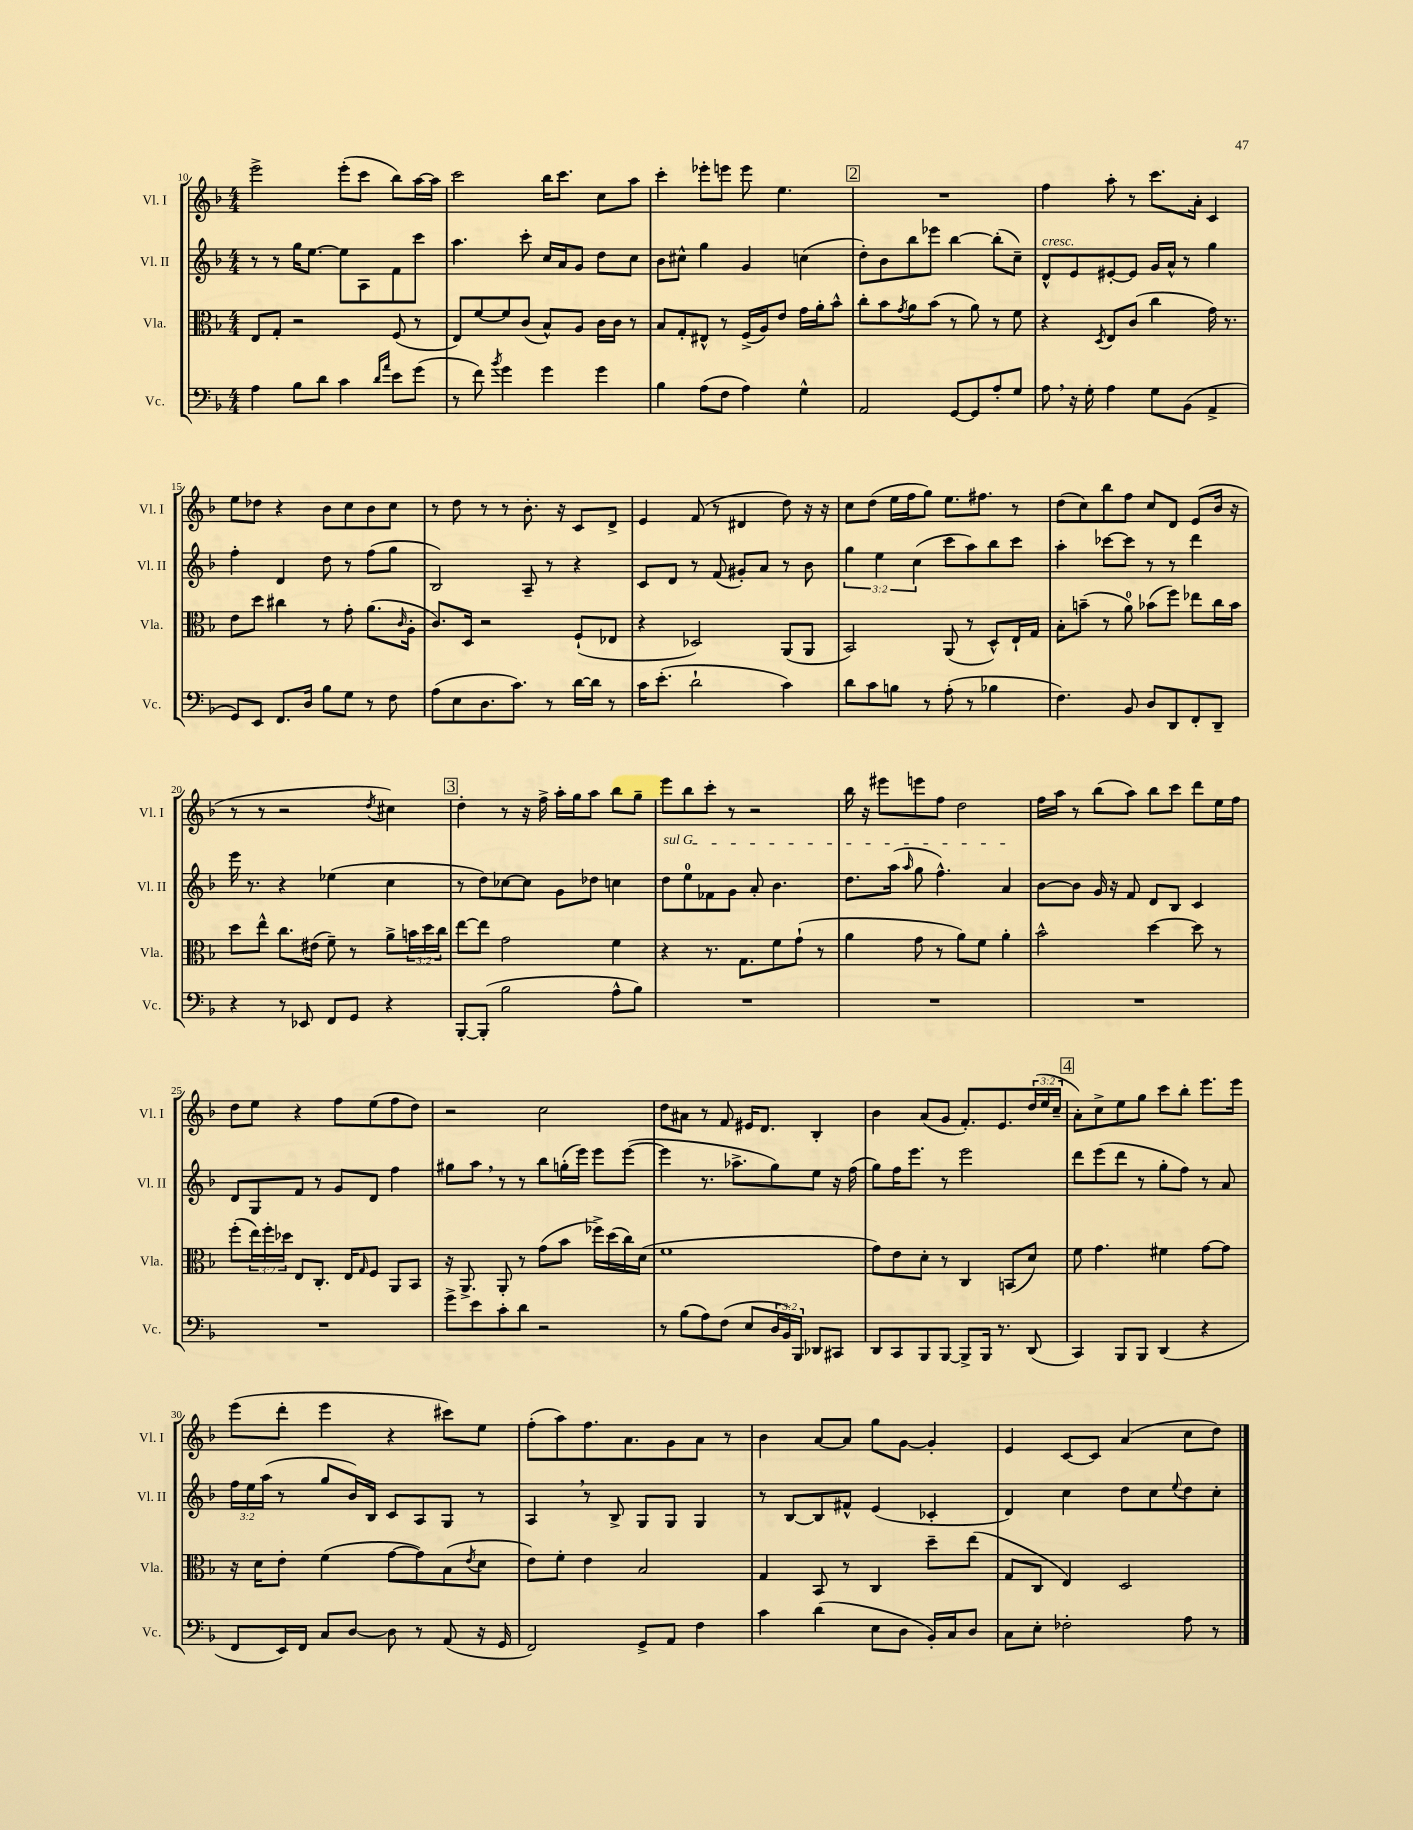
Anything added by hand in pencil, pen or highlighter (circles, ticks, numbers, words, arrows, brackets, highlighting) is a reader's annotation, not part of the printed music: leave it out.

**kern	**kern	**kern	**kern
*part4	*part3	*part2	*part1
*staff4	*staff3	*staff2	*staff1
*I"Vc.	*I"Vla.	*I"Vl. II	*I"Vl. I
*I'Vc.	*I'Vla.	*I'Vl. II	*I'Vl. I
*clefF4	*clefC3	*clefG2	*clefG2
*k[b-]	*k[b-]	*k[b-]	*k[b-]
*M4/4	*M4/4	*M4/4	*M4/4
=10	=10	=10	=10
4A\	8E/L	8r	2eee^\
.	8G'/J	8r	.
8B-\L	2r	16gg\KL	.
.	.	[8.ee\J	.
8d\J	.	.	.
4c\	.	8ee\L]	(8eee'\L
.	.	8A\	8ccc\J
16qqd/LL	.	.	.
16qqa/JJ	.	.	.
8e\L	(8F/	8f\	8bb-\L)
(8g\J	8r	8ccc\J	[16aa\L
.	.	.	16aa\JJ]
=11	=11	=11	=11
8r	8E/L)	4.aa\	2ccc\
8f\)	[8f/	.	.
8qb-/	.	.	.
4g\	8f/]	.	.
.	(8c/J	8ccc'\	.
4g\	8B-^^/L)	16cc/LL	16bb-\KL
.	.	16a/J	8.ccc\J
.	8A/J	8g/J	.
4g\	16c\LL	8dd\L	8cc\L
.	16c\JJ	.	.
.	8r	8cc\J	8aa\J
=12	=12	=12	=12
4B-\	8B-/L	8b-\L	4ccc'\
.	8G'/	8cc#X^^\J	.
(8A\L	8E#X^^/J	4gg\	8eee-X'\L
8F\J	8r	.	8eeen\J
4A\)	(16F^/LL	4g/	8eee\
.	16A/J)	.	.
.	8e/J	.	4.ee\
4G^^\	16g\LL	(4ccn\	.
.	16a'\J	.	.
.	8b-^^\J	.	.
!!LO:REH:place=s1:t=2
=13	=13	=13	=13
2AA/	8cc'\L	8dd'\L)	1r
.	8b-\	8b-\	.
.	8qg/	.	.
.	8a\	8bb-\	.
.	(8b-\J	8eee-X\J	.
[8GG/L	8r	[4bb-\	.
8GG/]	8a\)	.	.
8A'/	8r	(8bb-'\L]	.
8G/J	8f\	8cc~\J)	.
=14	=14	=14	=14
!	!	!LO:TX:a:i:t=cresc.	!
8A,\	4r	8d^^/L	4ff\
16r	.	8e/	.
16G'\	.	.	.
.	8qD/	.	.
4A\	8E/L	[8e#X'/	8aa'\
.	(8c/J	8e#/J]	8r
8G\L	4cc\	16g/LL	8.ccc\L
.	.	16a^^/JJ	.
(8BB-\J	.	8r	.
.	.	.	16a'\Jk
4AA^/	16g\)	4gg\	4c/
.	8.r	.	.
!!LO:LB:g=z
=15	=15	=15	=15
8GG/L)	8e\L	4ff'\	8ee\L
8EE/J	8dd\J	.	8dd-X\J
8.FF/L	4cc#X\	4d/	4r
16D/Jk	.	.	.
8B-\L	8r	8dd\	8b-\L
8G\J	8g'\	8r	8cc\
8r	(8.a\L	(8ff\L	8b-\
8F\	.	8gg\J	8cc\J
.	16qqc/	.	.
.	16A'\Jk	.	.
=16	=16	=16	=16
(8A\L	8.c/L)	2B-/)	8r
8E\	.	.	8dd\
.	16D/Jk	.	.
8.D\	2r	.	8r
.	.	.	8r
8.c\J)	.	.	.
.	.	8A~/	8.b-'\
8r	.	8r	.
.	.	.	16r
[16d\LL	(8F`/L	4r	8c/L
16d\JJ]	.	.	.
8r	8E-X/J	.	8d^/J
=17	=17	=17	=17
16c\KL	4r	8c/L	4e/
(8.e'\J	.	.	.
.	.	8d/J	.
2d`\	2D-X/)	8r	(8f/
.	.	(8f/	8r
.	.	8g#X'/L)	4d#X/
.	.	8a/J	.
4c\)	(8AA/L	8r	8dd\)
.	8AA/J	8b-\	16r
.	.	.	16r
=18	=18	=18	=18
8d\L	2BB-/)	6gg\	8cc\L
8c\	.	.	(8dd\J
.	.	6ee\	.
8Bn\J	.	.	16ee\LL
.	.	.	16ff\J
.	.	(6cc\	.
8r	.	.	8gg\J)
(8A'\	(8AA/	8ccc\L	8.ee\L
8r	8r	8aa\)	.
.	.	.	8.ff#X\J
4B-X\	8D^^/L)	8bb-\	.
.	16E`/L	8ccc\J	8r
.	16G/JJ	.	.
=19	=19	=19	=19
4.F\)	8B-'\L	4aa'\	(8dd\L
.	(8bn~\J	.	8cc\)
.	8r	[8ccc-X\L	8bb-\
8BB-/	8a\)	8ccc-\J]	8ff\J
8D/L	(8b-X\L	8r	8cc/L
8DD/	8ff\J)	8r	8d/J
8FF'/	8ee-X\L	4ddd\	(8e/L
8DD~/J	16cc\L	.	16b-/Jk
.	16b-\JJ	.	16r
!!LO:LB:g=z
=20	=20	=20	=20
4r	8dd\L	16eee\	8r
.	.	8.r	.
.	8ee^^\J	.	8r
8r	8.cc\L	4r	2r
8EE-X/	.	.	.
.	(16e#X\Jk	.	.
8FF/L	8f~\)	(4ee-X\	.
8GG/J	8r	.	.
.	.	.	8qdd/
4r	8a^\L	4cc\	4cc#X\)
.	24bn\L	.	.
.	24dd\	.	.
.	24cc\JJ	.	.
!!LO:REH:place=s1:t=3
=21	=21	=21	=21
[8BBB-'/L	[8ee\L	8r	4dd'\
(8BBB-'/J]	8ee\J]	8dd\L)	.
2B-\	2g\	[8cc-X\	8r
.	.	8cc-\J]	16r
.	.	.	16ff^\
.	.	8g\L	16aa'\LL
.	.	.	16gg\J
.	.	8dd-X\J	8aa\J
8A^^\L	4f\	4ccn\	8bb-\L
8B-\J)	.	.	8gg~\J
=22	=22	=22	=22
!	!	!LO:TX:a:i:t=sul G	!
1r	4r	8dd\L	8eee\L
.	.	8ee\	8bb-\
.	8.r	8f-X\	8ccc'\J
.	.	8g\J	8r
.	8.G\L	.	.
.	.	8a'/	2r
.	8f\	4.b-\	.
.	(8g`\J	.	.
.	8r	.	.
=23	=23	=23	=23
1r	4a\	8.dd\L	16bb-\
.	.	.	16r
.	.	.	8eee#X\L
.	.	(16aa\Jk	.
.	.	16qqaa/	.
.	8g\	8gg\	8eeen\
.	8r	4.ff^^\)	8ff\J
.	8a\L)	.	2dd\
.	8f\J	.	.
.	4a'\	4a/	.
=24	=24	=24	=24
1r	2b-^^\	[8b-\L	16ff\LL
.	.	.	16aa\JJ
.	.	8b-\J]	8r
.	.	16g/	(8bb-\L
.	.	16r	.
.	.	8f/	8aa\J)
.	[4dd\	8d/L	8bb-\L
.	.	8B-/J	8ccc\J
.	8dd\]	4c/	8ddd\L
.	8r	.	16ee\L
.	.	.	16ff\JJ
!!LO:LB:g=z
=25	=25	=25	=25
1r	(8ff'\L	8d/L	8dd\L
.	24ee\L)	8G/	8ee\J
.	24ff'\	.	.
.	24dd-X\JJ	.	.
.	8E/L	8f/J	4r
.	8.C'/J	8r	.
.	.	8g/L	8ff\L
.	16E/KL	.	.
.	16qqG/	.	.
.	8F/J	8d/J	(8ee\
.	8AA/L	4ff\	8ff\
.	8BB-/J	.	8dd\J)
=26	=26	=26	=26
8g^\L	16r	8gg#X\L	2r
.	8.AA^/	.	.
8e\	.	8aa,\J	.
8c'\	8AA'/	8r	.
8d\J	8r	8r	.
2r	(8g\L	8bb-\L	2cc\
.	8b-\J	(16ggn'\L	.
.	.	16eee\JJ)	.
.	16ff-X^\LL)	8eee\L	.
.	(16dd\	.	.
.	16cc\)	([8eee\J	.
.	(16d\JJ	.	.
=27	=27	=27	=27
8r	1f	4eee\]	8dd\L
(8B-\L	.	.	8a#X\J
8A\)	.	8.r	8r
(8F\J	.	.	8f/
.	.	8.aa-X^\L	.
8E/L	.	.	16e#X/KL
.	.	.	8.d/J
24D/L	.	8gg\)	.
24BB-/)	.	.	.
24BBB-/JJ	.	.	.
8DD-X/L	.	8ee\J	4B-'/
8CC#X/J	.	16r	.
.	.	(16ff\	.
=28	=28	=28	=28
8DD/L	8g\L)	8gg\L)	4b-\
8CC/	8e\	16ff\K	.
.	.	8.eee\J	.
8BBB-/	8d'\J	.	(8a/L
[8BBB-/J	8r	8r	8g/J
8BBB-^/L]	4C/	2eee\	8.f'/L)
16BBB-/Jk	.	.	.
8.r	.	.	8.e/
.	(8BBn/L	.	.
(8DD/	8d/J)	.	(24dd/L
.	.	.	24ee/
.	.	.	24cc~/JJ
!!LO:REH:place=s1:t=4
=29	=29	=29	=29
4CC/)	8f\	8ddd\L	8a'\L)
.	4.g\	(8eee\	8cc^\
8BBB-/L	.	8ddd\J	8ee\
8BBB-/J	.	8r	8gg\J
(4DD/	4f#X\	8gg'\L	8ccc\L
.	.	8ff\J)	8bb-'\J
4r	[8g\L	8r	8.eee\L
.	8g\J]	8a/	.
.	.	.	16eee\Jk
!!LO:LB:g=z
=30	=30	=30	=30
8FF/L	16r	24ff\LL	(8eee\L
.	.	24ee\	.
.	16d\KL	.	.
.	.	(24aa\JJ	.
16EE/L)	8e'\J	8r	8ddd'\J
16FF/JJ	.	.	.
8C/L	(4f\	8gg/L	4eee\
[8D/J	.	16b-/L)	.
.	.	16B-/JJ	.
8D\]	[8g\L	8c/L	4r
8r	8g\])	8A/	.
(8AA/	(8B-\	8G/J	8ccc#X\L)
.	8qe/	.	.
16r	8d\J	8r	8ee\J
16GG/	.	.	.
=31	=31	=31	=31
2FF/)	8e\L)	4A,/	(8ff'\L
.	8f'\J	.	8aa\)
.	4e\	8r	8.ff\
.	.	8B-^/	.
.	.	.	8.a\
8GG^/L	2B-/	8G/L	.
8AA/J	.	8G/J	8g\
4F\	.	4G/	8a\J
.	.	.	8r
=32	=32	=32	=32
4c\	4G/	8r	4b-\
.	.	[8B-/L	.
(4d\	8BB-/	8B-/]	[8a/L
.	8r	8f#X^^/J	8a/J]
8E\L	4C/	(4e/	8gg\L
8D\J	.	.	[8g\J
16BB-'/LL)	8dd~\L	4c-X'/	4g'/]
16C/J	.	.	.
8D/J	(8ee\J	.	.
=33	=33	=33	=33
8C\L	8G/L	4d/)	4e/
8E'\J	8C/J	.	.
2F-X'\	4E/)	4cc\	[8c/L
.	.	.	8c/J]
.	2D/	8dd\L	(4a/
.	.	8cc\	.
.	.	8qqee/	.
8A\	.	8dd\	8cc\L
8r	.	8cc'\J	8dd\J)
==	==	==	==
*-	*-	*-	*-
